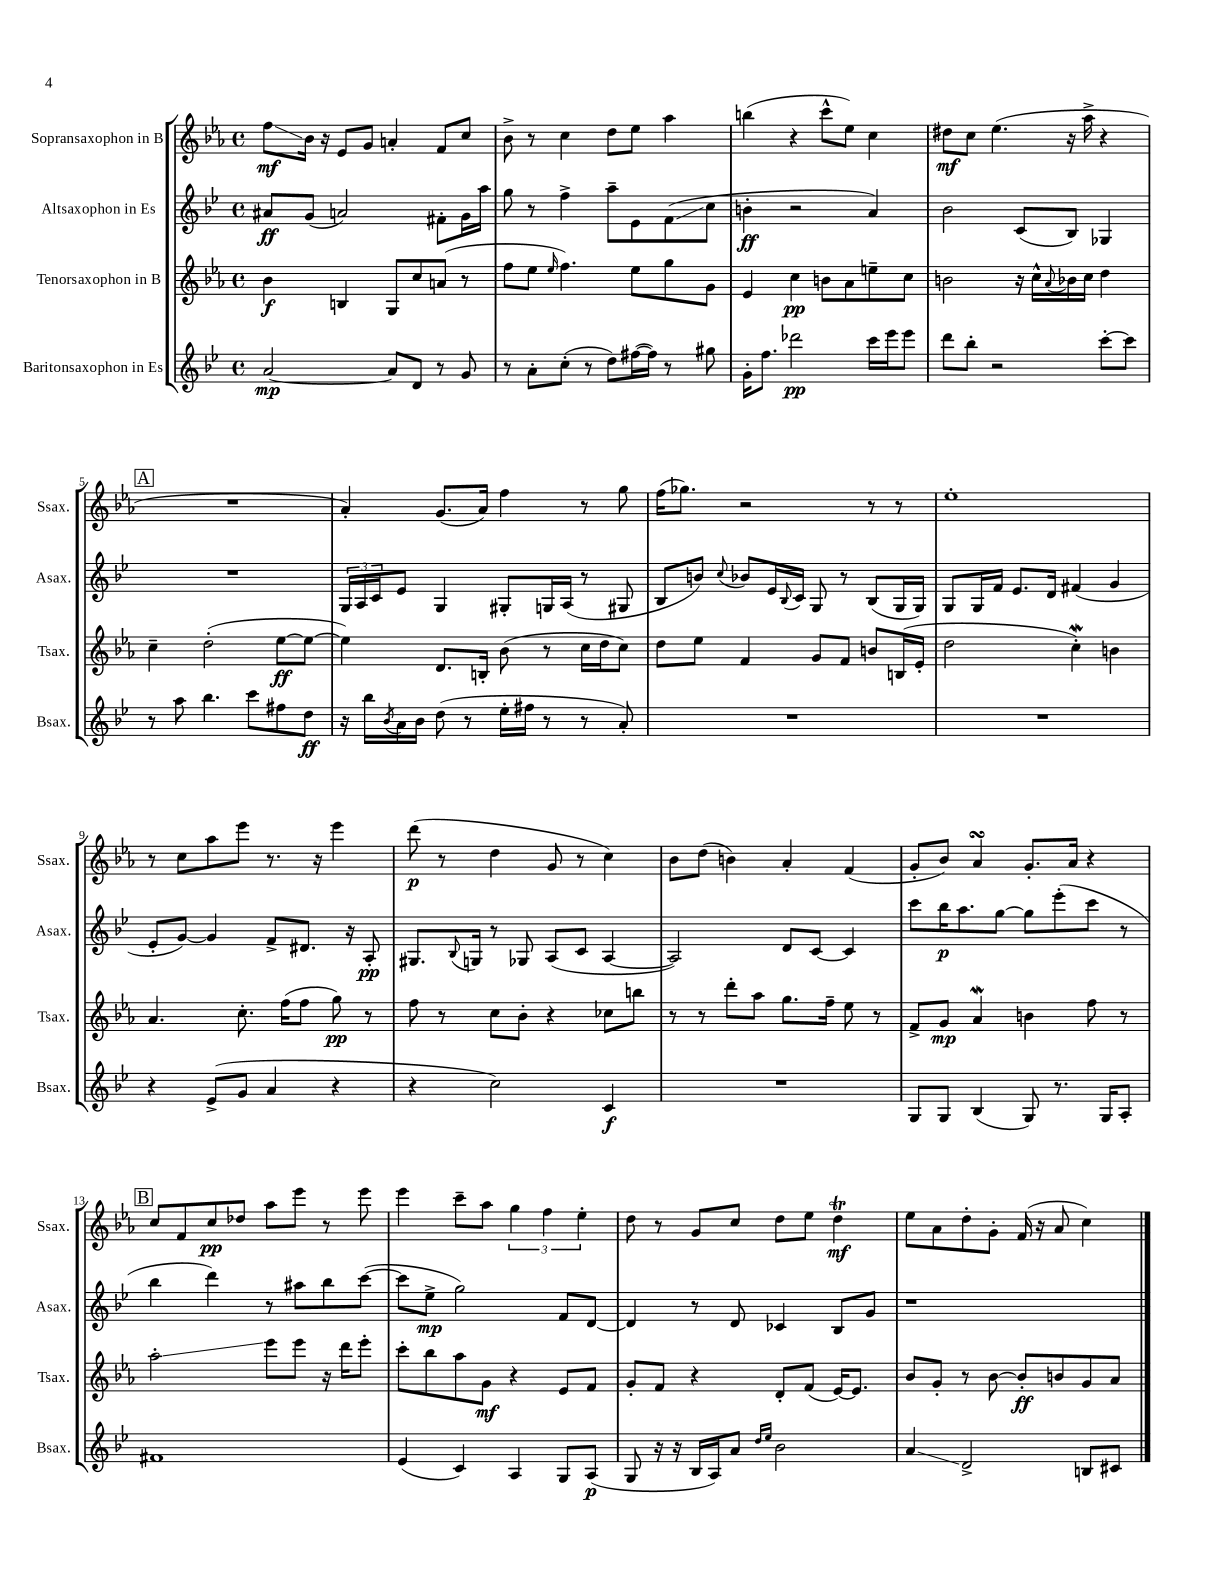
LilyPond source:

<<
\new StaffGroup <<
\new Staff = "s0" \with { instrumentName = "Sopransaxophon in B" shortInstrumentName = "Ssax." } {
    \clef treble \key ees \major \defaultTimeSignature \time 4/4
    f''8\glissando\mf bes'16 r16 ees'8 g'8 a'4-. f'8 c''8 |
    bes'8-> r8 c''4 d''8 ees''8 aes''4 |
    b''4( r4 c'''8-^ ees''8) c''4 |
    dis''8\mf c''8 ees''4.( r16 aes''16-> r4 |
    \mark \markup { \box "A" } R1 |
    aes'4-.) g'8.( aes'16) f''4 r8 g''8 |
    f''16( ges''8.) r2 r8 r8 |
    ees''1-. |
    r8 c''8 aes''8 ees'''8 r8. r16 ees'''4 |
    d'''8\p( r8 d''4 g'8 r8 c''4) |
    bes'8 d''8( b'4) aes'4-. f'4( |
    g'8-. bes'8) aes'4\turn g'8.-. aes'16 r4 |
    \mark \markup { \box "B" } c''8 f'8 c''8\pp des''8 aes''8 ees'''8 r8 ees'''8 |
    ees'''4 c'''8-- aes''8 \tuplet 3/2 { g''4 f''4 ees''4-. } |
    d''8 r8 g'8 c''8 d''8 ees''8 d''4\trill\mf |
    ees''8 aes'8 d''8-. g'8-. f'16( r16 aes'8 c''4) \bar "|." |
}
\new Staff = "s1" \with { instrumentName = "Altsaxophon in Es" shortInstrumentName = "Asax." } {
    \clef treble \key bes \major \defaultTimeSignature \time 4/4
    ais'8\ff g'8( a'2) fis'8-. g'16 a''16 |
    g''8 r8 f''4-> a''8-- ees'8 f'8\glissando( c''8 |
    b'4-.\ff r2 a'4) |
    bes'2 c'8( bes8) ges4 |
    \mark \markup { \box "A" } R1 |
    \tuplet 3/2 { g16 a16 c'16 } ees'8 g4 gis8-. g16 a16( r8 gis8 |
    bes8 b'8) \appoggiatura { c''8 } bes'8 ees'16 \appoggiatura { bes8 } c'16 g8 r8 bes8( g16 g16) |
    g8 g16 f'16 ees'8. d'16 fis'4( g'4 |
    ees'8-. g'8~) g'4 f'8-> dis'8. r16 a8-.\pp |
    gis8. \appoggiatura { bes8 } g16 r8 ges8 a8( c'8 a4~ |
    a2) d'8 c'8~ c'4 |
    c'''8 bes''16\p a''8. g''8~ g''8 ees'''8-.( c'''8 r8 |
    \mark \markup { \box "B" } bes''4 d'''4) r8 ais''8 bes''8 c'''8~( |
    c'''8 ees''8->\mp g''2) f'8 d'8~ |
    d'4 r8 d'8 ces'4 bes8 g'8 |
    r1 \bar "|." |
}
\new Staff = "s2" \with { instrumentName = "Tenorsaxophon in B" shortInstrumentName = "Tsax." } {
    \clef treble \key ees \major \defaultTimeSignature \time 4/4
    bes'4\f b4 g8 c''8 a'8( r8 |
    f''8 ees''8 \grace { ees''16 } f''4.) ees''8 g''8 g'8 |
    ees'4 c''4\pp b'8 aes'8 e''8-- c''8 |
    b'2 r16 c''16-^ \appoggiatura { aes'8 } bes'16 c''16 d''4 |
    \mark \markup { \box "A" } c''4-- d''2-.( ees''8~\ff ees''8~ |
    ees''4) d'8. b16-. bes'8( r8 c''16 d''16 c''8) |
    d''8 ees''8 f'4 g'8 f'8 b'8 b16( ees'16-. |
    d''2 c''4-.\mordent) b'4 |
    aes'4. c''8.-. f''16( f''8 g''8\pp) r8 |
    f''8 r8 c''8 bes'8-. r4 ces''8 b''8 |
    r8 r8 d'''8-. aes''8 g''8. f''16-- ees''8 r8 |
    f'8-> g'8\mp aes'4\mordent b'4 f''8 r8 |
    \mark \markup { \box "B" } aes''2-.\glissando ees'''8 ees'''8 r16 d'''16 ees'''8-. |
    c'''8-. bes''8 aes''8 g'8\mf r4 ees'8 f'8 |
    g'8-. f'8 r4 d'8-. f'8( ees'16~) ees'8. |
    bes'8 g'8-. r8 bes'8~ bes'8-.\ff b'8 g'8 aes'8 \bar "|." |
}
\new Staff = "s3" \with { instrumentName = "Baritonsaxophon in Es" shortInstrumentName = "Bsax." } {
    \clef treble \key bes \major \defaultTimeSignature \time 4/4
    a'2~\mp a'8 d'8 r8 g'8 |
    r8 a'8-. c''8-.( r8 d''8) fis''16~( fis''16) r8 gis''8 |
    g'16-. f''8. des'''2\pp c'''16 ees'''16 ees'''8 |
    d'''8 bes''8-. r2 c'''8~-. c'''8 |
    \mark \markup { \box "A" } r8 a''8 bes''4. c'''8 fis''8 d''8\ff |
    r16 bes''16 \acciaccatura { bes'8 } a'16 bes'16 d''8( r8 ees''16-. fis''16 r8 r8 a'8-.) |
    R1 |
    R1 |
    r4 ees'8->( g'8 a'4 r4 |
    r4 c''2) c'4\f |
    R1 |
    g8 g8 bes4( g8) r8. g16 a8-. |
    \mark \markup { \box "B" } fis'1 |
    ees'4( c'4) a4 g8 a8\p( |
    g8 r16 r16 bes16 a16) a'8 \grace { d''16 ees''16 } bes'2 |
    a'4\glissando d'2-> b8 cis'8 \bar "|." |
}
>>
>>
